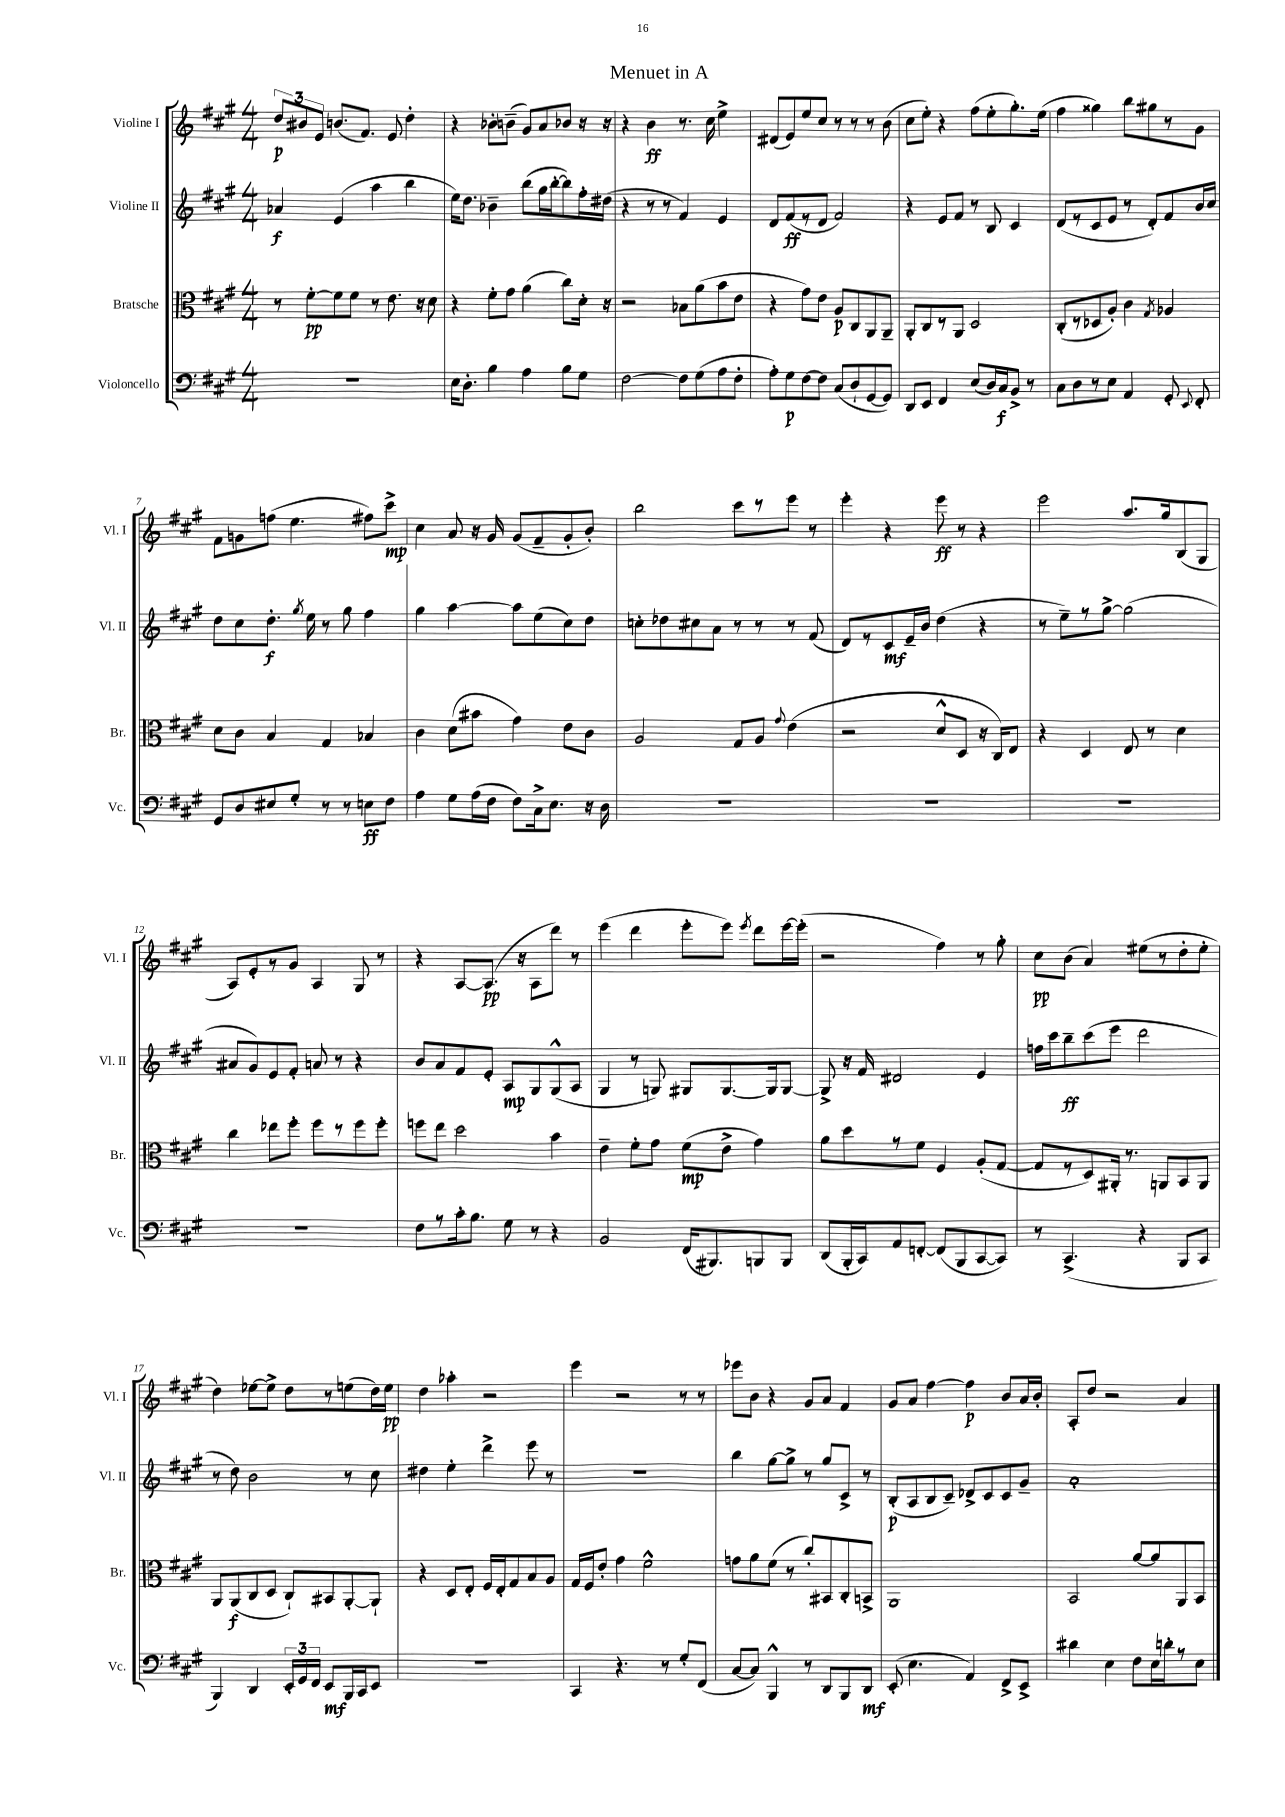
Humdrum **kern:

**kern	**dynam	**kern	**dynam	**kern	**dynam	**kern	**dynam
*part4	*part4	*part3	*part3	*part2	*part2	*part1	*part1
*staff4	*staff4	*staff3	*staff3	*staff2	*staff2	*staff1	*staff1
*I"Violoncello	*	*I"Bratsche	*	*I"Violine II	*	*I"Violine I	*
*I'Vc.	*	*I'Br.	*	*I'Vl. II	*	*I'Vl. I	*
*clefF4	*	*clefC3	*	*clefG2	*	*clefG2	*
*k[f#c#g#]	*	*k[f#c#g#]	*	*k[f#c#g#]	*	*k[f#c#g#]	*
*M4/4	*	*M4/4	*	*M4/4	*	*M4/4	*
=1	=1	=1	=1	=1	=1	=1	=1
1r	.	8r	.	4a-X/	f	12dd/L	p
.	.	.	.	.	.	12b#X/	.
.	.	[8f#'\L	pp	.	.	.	.
.	.	.	.	.	.	12e/J	.
.	.	8f#\]	.	(4e/	.	(8.bn/L	.
.	.	8f#\J	.	.	.	.	.
.	.	.	.	.	.	8.f#/J)	.
.	.	8r	.	4aa\	.	.	.
.	.	8.e\	.	.	.	8e/	.
.	.	.	.	4bb\	.	4dd'\	.
.	.	16r	.	.	.	.	.
.	.	8d\	.	.	.	.	.
=2	=2	=2	=2	=2	=2	=2	=2
16E\KL	.	4r	.	16ee\KL)	.	4r	.
8.D'\J	.	.	.	8.dd\J	.	.	.
4B\	.	8f#'\L	.	4b-X~\	.	8b-X'\L	.
.	.	8g#\J	.	.	.	(8bn~\J	.
4A\	.	(4a\	.	(8bb\L	.	8g#/L)	.
.	.	.	.	16gg#\L	.	8a/	.
.	.	.	.	[16bb'\J	.	.	.
8B\L	.	8cc#\L)	.	8bb\])	.	8b-X/J	.
8G#\J	.	16d'\Jk	.	16ff#'\L	.	16r	.
.	.	16r	.	(16dd#X\JJ	.	16r	.
=3	=3	=3	=3	=3	=3	=3	=3
[2F#\	.	2r	.	4r	.	4r	.
.	.	.	.	8r	.	4b\	ff
.	.	.	.	8r	.	.	.
8F#\L]	.	8B-X\L	.	4f#/)	.	8.r	.
(8G#\	.	(8a\	.	.	.	.	.
.	.	.	.	.	.	16cc#\	.
8A\	.	8b\	.	4e/	.	4ee^\	.
8F#'\J	.	8e\J	.	.	.	.	.
=4	=4	=4	=4	=4	=4	=4	=4
8A'\L)	.	4r	.	8d/L	.	(8d#X/L	.
8G#\	p	.	.	(8f#/	ff	8e/)	.
[8F#\	.	8g#\L)	.	8r	.	8ee/	.
8F#\J]	.	8e\J	.	8d/J	.	8cc#/J	.
(8C#/L	.	8A/L	p	2f#/)	.	8r	.
8D`/	.	8C#/	.	.	.	8r	.
[8GG#/	.	8AA/	.	.	.	8r	.
8GG#/J])	.	8AA~/J	.	.	.	(8b\	.
=5	=5	=5	=5	=5	=5	=5	=5
8DD/L	.	8AA'/L	.	4r	.	8cc#\L	.
8EE/J	.	8C#/	.	.	.	8ee'\J)	.
4FF#/	.	8r	.	8e/L	.	4r	.
.	.	8AA/J	.	8f#/J	.	.	.
(8E/L	.	2D/	.	8r	.	(8ff#\L	.
16D/L)	.	.	.	8B/	.	8ee'\	.
16C#/J	f	.	.	.	.	.	.
8BB^/J	.	.	.	4c#/	.	8.gg#'\)	.
8r	.	.	.	.	.	.	.
.	.	.	.	.	.	(16ee\Jk	.
=6	=6	=6	=6	=6	=6	=6	=6
8C#\L	.	(8C#'/L	.	(8d/L	.	4ff#\	.
8D\	.	8r	.	8r	.	.	.
8r	.	8D-X/	.	8c#/	.	4gg##X\)	.
8E\J	.	8A'/J)	.	8e/J	.	.	.
4AA/	.	4c#\	.	8r	.	8bb\L	.
.	.	.	.	8d'/L)	.	8gg#X\	.
.	.	8qG#/	.	.	.	.	.
8GG#'/	.	4A-X/	.	8f#/	.	8r	.
8qqEE/	.	.	.	.	.	.	.
8FF#'/	.	.	.	16b/L	.	8g#\J	.
.	.	.	.	16cc#/JJ	.	.	.
!!LO:LB:g=z
=7	=7	=7	=7	=7	=7	=7	=7
8GG#/L	.	8d\L	.	8dd\L	.	8f#\L	.
8D/	.	8c#\J	.	8cc#\	.	8gn\	.
8E#X/	.	4B/	.	8.dd'\J	f	(8ffn\J	.
8G#'/J	.	.	.	.	.	4.ee\	.
.	.	.	.	8qgg#/	.	.	.
.	.	.	.	16ee\	.	.	.
8r	.	4G#/	.	8r	.	.	.
8r	.	.	.	8gg#\	.	.	.
8En\L	ff	4B-X/	.	4ff#\	.	8ff#X\L)	.
8F#\J	.	.	.	.	.	8ccc#^\J	mp
=8	=8	=8	=8	=8	=8	=8	=8
4A\	.	4c#\	.	4gg#\	.	4cc#\	.
8G#\L	.	(8d\L	.	[4aa\	.	8a/	.
(16A\L	.	8b#X\J	.	.	.	16r	.
16F#\JJ	.	.	.	.	.	16g#/	.
8F#\L)	.	4g#\)	.	8aa\L]	.	(8g#/L	.
16C#^\k	.	.	.	(8ee\	.	8f#~/	.
8.E\J	.	.	.	.	.	.	.
.	.	8e\L	.	8cc#\)	.	8g#'/	.
16r	.	8c#\J	.	8dd\J	.	8b'/J)	.
16D\	.	.	.	.	.	.	.
=9	=9	=9	=9	=9	=9	=9	=9
1r	.	2A/	.	8ccn'\L	.	2bb\	.
.	.	.	.	8dd-X\	.	.	.
.	.	.	.	8cc#X\	.	.	.
.	.	.	.	8a\J	.	.	.
.	.	8G#/L	.	8r	.	8ccc#\L	.
.	.	8A/J	.	8r	.	8r	.
.	.	8qqg#/	.	.	.	.	.
.	.	(4e\	.	8r	.	8eee\J	.
.	.	.	.	(8f#/	.	8r	.
=10	=10	=10	=10	=10	=10	=10	=10
1r	.	2r	.	8d/L)	.	4eee'\	.
.	.	.	.	8r	.	.	.
.	.	.	.	8c#/	mf	4r	.
.	.	.	.	16e~/L	.	.	.
.	.	.	.	16b/JJ	.	.	.
.	.	8d^^/L	.	(4dd\	.	8eee\	ff
.	.	8D/J	.	.	.	8r	.
.	.	16r	.	4r	.	4r	.
.	.	16C#/KL)	.	.	.	.	.
.	.	8E/J	.	.	.	.	.
=11	=11	=11	=11	=11	=11	=11	=11
1r	.	4r	.	8r	.	2eee\	.
.	.	.	.	8ee~\L)	.	.	.
.	.	4D/	.	8r	.	.	.
.	.	.	.	[8gg#^\J	.	.	.
.	.	8E/	.	(2gg#\]	.	8.aa/L	.
.	.	8r	.	.	.	.	.
.	.	.	.	.	.	16gg#/k	.
.	.	4d\	.	.	.	(8B/	.
.	.	.	.	.	.	8G#/J	.
!!LO:LB:g=z
=12	=12	=12	=12	=12	=12	=12	=12
1r	.	4cc#\	.	8a#X/L	.	8A/L)	.
.	.	.	.	8g#/)	.	8e'/	.
.	.	8ee-X\L	.	8e/	.	8r	.
.	.	8ff#'\J	.	8f#'/J	.	8g#/J	.
.	.	8ff#\L	.	8an/	.	4A/	.
.	.	8r	.	8r	.	.	.
.	.	8ff#\	.	4r	.	8G#/	.
.	.	8ff#'\J	.	.	.	8r	.
=13	=13	=13	=13	=13	=13	=13	=13
8F#\L	.	8ffn\L	.	8b/L	.	4r	.
8r	.	8ee\J	.	8a/	.	.	.
16c#'\k	.	2dd\	.	8f#/	.	[8A/L	.
8.B\J	.	.	.	.	.	.	.
.	.	.	.	8e'/J	.	(8.A/J]	pp
8G#\	.	.	.	8A/L	mp	.	.
.	.	.	.	.	.	16r	.
8r	.	.	.	8G#/	.	8A\L	.
4r	.	4b\	.	(8G#^^/	.	8ddd\J)	.
.	.	.	.	8A/J	.	8r	.
=14	=14	=14	=14	=14	=14	=14	=14
2BB/	.	4e~\	.	4G#/	.	(4eee\	.
.	.	8f#'\L	.	8r	.	4ddd\	.
.	.	8g#\J	.	8Gn/)	.	.	.
(16FF#/KL	.	(8f#\L	mp	8G#X/L	.	8eee'\L	.
8.BBB#X/)	.	.	.	.	.	.	.
.	.	8e^\J	.	[8.G#/	.	8eee\J)	.
.	.	.	.	.	.	8qeee/	.
8BBBn/	.	4g#\)	.	.	.	8ddd\L	.
.	.	.	.	16G#/k]	.	.	.
8BBB/J	.	.	.	[8G#/J	.	[16eee\L	.
.	.	.	.	.	.	(16eee'\JJ]	.
=15	=15	=15	=15	=15	=15	=15	=15
(8DD/L	.	8a\L	.	8G#^/]	.	2r	.
16BBB'/L	.	8dd\	.	16r	.	.	.
16CC#/J)	.	.	.	16f#/	.	.	.
8AA/	.	8r	.	2d#X/	.	.	.
[8FFn'/J	.	8f#\J	.	.	.	.	.
(8FF/L]	.	4F#/	.	.	.	4ff#\)	.
8BBB/	.	.	.	.	.	.	.
[8CC#/	.	(8A'/L	.	4e/	.	8r	.
8CC#/J])	.	[8G#/J	.	.	.	8gg#'\	.
=16	=16	=16	=16	=16	=16	=16	=16
8r	.	8G#/L]	.	16ffn\LL	.	8cc#\L	pp
.	.	.	.	16ccc#\J	.	.	.
(4.CC#^/	.	8r	.	8bb~\	ff	(8b\J	.
.	.	8D/)	.	(8ccc#\	.	4a/)	.
.	.	16AA#X'/Jk	.	8eee\J	.	.	.
.	.	8.r	.	.	.	.	.
4r	.	.	.	2ddd\	.	(8ee#X\L	.
.	.	8AAn/L	.	.	.	8r	.
8BBB/L	.	8BB/	.	.	.	8dd'\	.
8CC#/J	.	8AA/J	.	.	.	8ee#'\J	.
!!LO:LB:g=z
=17	=17	=17	=17	=17	=17	=17	=17
4BBB/)	.	8AA/L	.	8r	.	4dd\)	.
.	.	(8AA/	f	8dd\)	.	.	.
4DD/	.	8C#/	.	2b\	.	[8ee-X\L	.
.	.	8D/J	.	.	.	8ee-^\J]	.
24EE'/LL	.	8C#`/L)	.	.	.	8dd\L	.
24GG#/	.	.	.	.	.	.	.
24FF#/JJ	.	.	.	.	.	.	.
8EE/L	mf	8BB#X/	.	.	.	8r	.
16BBB/L	.	[8AA'/	.	8r	.	(8een\	.
16CC#/J	.	.	.	.	.	.	.
8EE/J	.	8AA`/J]	.	8cc#\	.	16dd\L)	.
.	.	.	.	.	.	16ee\JJ	pp
=18	=18	=18	=18	=18	=18	=18	=18
1r	.	4r	.	4dd#X\	.	4dd\	.
.	.	8D/L	.	4ee'\	.	4aa-X'\	.
.	.	8E'/J	.	.	.	.	.
.	.	16F#/LL	.	4ddd^\	.	2r	.
.	.	16E'/J	.	.	.	.	.
.	.	8G#/	.	.	.	.	.
.	.	8B/	.	8eee\	.	.	.
.	.	8A/J	.	8r	.	.	.
=19	=19	=19	=19	=19	=19	=19	=19
4CC#/	.	16G#/LL	.	1r	.	4eee\	.
.	.	16F#/J	.	.	.	.	.
.	.	8e'/J	.	.	.	.	.
4.r	.	4g#\	.	.	.	2r	.
.	.	2f#^^\	.	.	.	.	.
8r	.	.	.	.	.	.	.
8G#'/L	.	.	.	.	.	8r	.
(8FF#/J	.	.	.	.	.	8r	.
=20	=20	=20	=20	=20	=20	=20	=20
[8C#/L	.	8gn\L	.	4bb\	.	8eee-X\L	.
8C#/J])	.	8a\	.	.	.	8b\J	.
4BBB^^/	.	(8f#\J	.	[8gg#\L	.	4r	.
.	.	8r	.	8gg#^\J]	.	.	.
8r	.	8cc#'/L)	.	8r	.	8g#/L	.
8DD/L	.	8BB#X/	.	8gg#/L	.	8a/J	.
8BBB/	.	8C#'/	.	8c#^/J	.	4f#/	.
8DD/J	mf	8BBn^/J	.	8r	.	.	.
=21	=21	=21	=21	=21	=21	=21	=21
(8EE'/	.	1AA	.	(8B'/L	p	8g#/L	.
4.E\	.	.	.	8A/	.	8a/J	.
.	.	.	.	8B/	.	[4ff#\	.
.	.	.	.	8c#~/J)	.	.	.
4AA/)	.	.	.	8d-X^/L	.	4ff#\]	p
.	.	.	.	8c#/	.	.	.
8FF#^/L	.	.	.	8c#/	.	8b/L	.
8EE^/J	.	.	.	8g#~/J	.	16a/L	.
.	.	.	.	.	.	16b'/JJ	.
=22	=22	=22	=22	=22	=22	=22	=22
4d#X\	.	2BB/	.	1a'	.	8A'/L	.
.	.	.	.	.	.	8dd/J	.
4E\	.	.	.	.	.	2r	.
8F#\L	.	[8a/L	.	.	.	.	.
16E\L	.	8a/]	.	.	.	.	.
16dn'\J	.	.	.	.	.	.	.
8r	.	8AA/	.	.	.	4a/	.
8E\J	.	8BB/J	.	.	.	.	.
==	==	==	==	==	==	==	==
*-	*-	*-	*-	*-	*-	*-	*-
